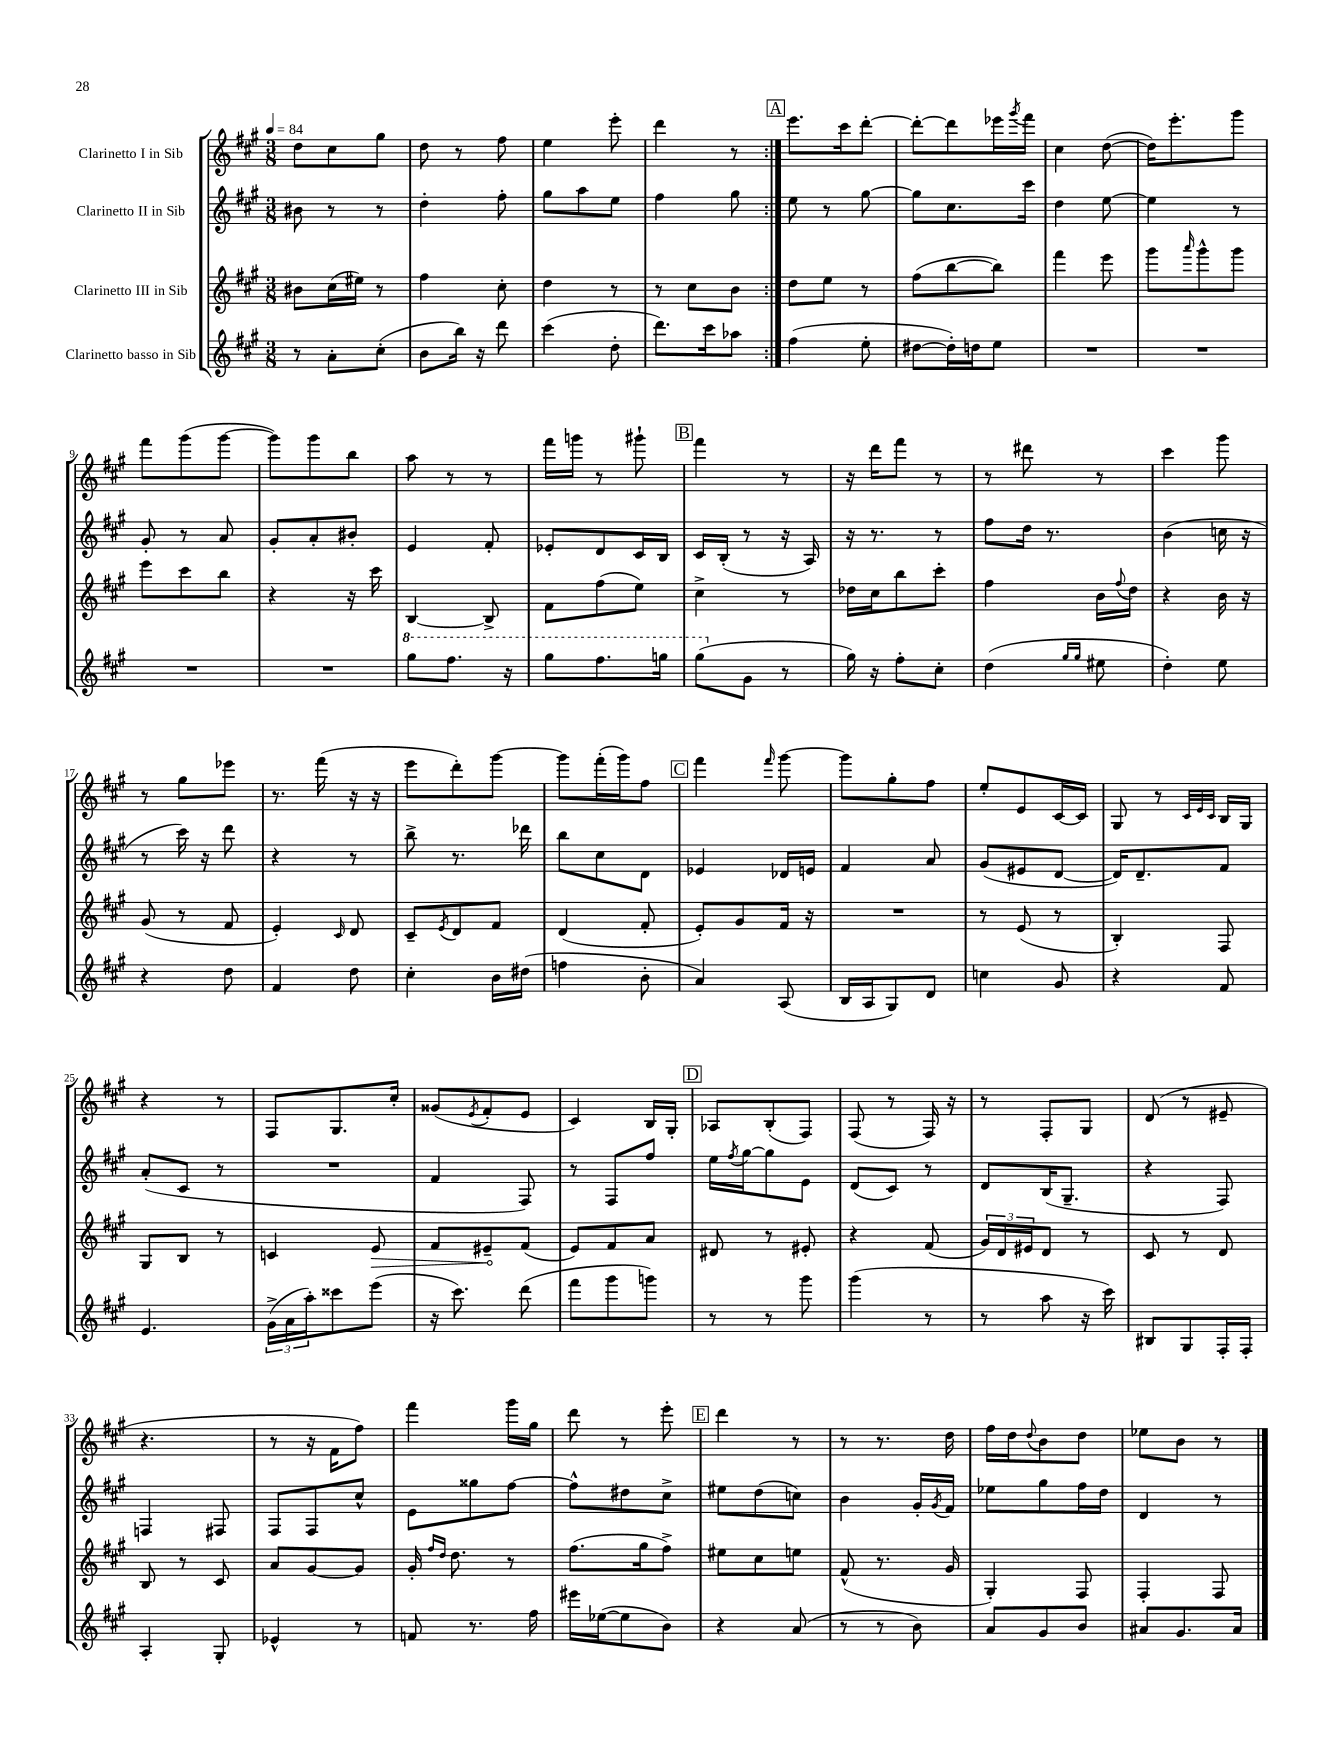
<<
\new StaffGroup <<
\new Staff = "s0" \with { instrumentName = "Clarinetto I in Sib" } {
    \clef treble \key a \major \numericTimeSignature \time 3/8 \tempo 4 = 84
    \repeat volta 2 { d''8 cis''8 gis''8 |
    d''8 r8 fis''8 |
    e''4 e'''8-. |
    d'''4 r8 | }
    \mark \markup { \box "A" } e'''8. cis'''16 d'''8~-. |
    d'''8~-. d'''8 ees'''16 \acciaccatura { gis'''8 } fis'''16 |
    cis''4 d''8~( |
    d''16) e'''8.-. gis'''8 |
    fis'''8 gis'''8( gis'''8~ |
    gis'''8) gis'''8 b''8 |
    a''8 r8 r8 |
    fis'''16 g'''16 r8 gis'''8-! |
    \mark \markup { \box "B" } fis'''4 r8 |
    r16 d'''16 fis'''8 r8 |
    r8 dis'''8 r8 |
    cis'''4 gis'''8 |
    r8 gis''8 ees'''8 |
    r8. fis'''16( r16 r16 |
    e'''8 d'''8-.) gis'''8~ |
    gis'''8 fis'''16-.( gis'''16) fis''8 |
    \mark \markup { \box "C" } fis'''4 \grace { fis'''16 } gis'''8~ |
    gis'''8 gis''8-. fis''8 |
    e''8-. e'8 cis'16~ cis'16 |
    gis8 r8 \grace { cis'32 e'32 cis'32 } b16 gis16 |
    r4 r8 |
    fis8 gis8. cis''16-. |
    gisis'8( \acciaccatura { e'8 } fis'8-. e'8 |
    cis'4) b16 gis16-. |
    \mark \markup { \box "D" } aes8 b8-.( fis8) |
    fis8( r8 fis16) r16 |
    r8 fis8-. gis8 |
    d'8( r8 eis'8-- |
    r4. |
    r8 r16 fis'16 fis''8) |
    fis'''4 gis'''16 gis''16 |
    d'''8 r8 e'''8-. |
    \mark \markup { \box "E" } d'''4 r8 |
    r8 r8. d''16 |
    fis''16 d''16 \appoggiatura { d''8 } b'8 d''8 |
    ees''8 b'8 r8 \bar "|." |
}
\new Staff = "s1" \with { instrumentName = "Clarinetto II in Sib" } {
    \clef treble \key a \major \numericTimeSignature \time 3/8
    \repeat volta 2 { bis'8 r8 r8 |
    d''4-. fis''8-. |
    gis''8 a''8 e''8 |
    fis''4 gis''8 | }
    \mark \markup { \box "A" } e''8 r8 gis''8~ |
    gis''8 cis''8. cis'''16 |
    d''4 e''8~ |
    e''4 r8 |
    gis'8-. r8 a'8 |
    gis'8-. a'8-. bis'8-. |
    e'4 fis'8-. |
    ees'8-. d'8 cis'16 b16 |
    \mark \markup { \box "B" } cis'16 b16-.( r8 r16 a16) |
    r16 r8. r8 |
    fis''8 d''16 r8. |
    b'4( c''16 r16 |
    r8 cis'''16) r16 d'''8 |
    r4 r8 |
    b''8-> r8. des'''16 |
    b''8 cis''8 d'8 |
    \mark \markup { \box "C" } ees'4 des'16 e'16 |
    fis'4 a'8 |
    gis'8( eis'8 d'8~ |
    d'16) d'8.-- fis'8 |
    a'8-.( cis'8 r8 |
    R4. |
    fis'4 fis8) |
    r8 fis8 fis''8 |
    \mark \markup { \box "D" } e''16 \acciaccatura { fis''8 } gis''16~ gis''8 e'8 |
    d'8( cis'8) r8 |
    d'8 b16( gis8.-- |
    r4 fis8) |
    f4 fis8 |
    fis8 fis8 cis''8-^ |
    e'8 gisis''8 fis''8~ |
    fis''8-^ dis''8 cis''8-> |
    \mark \markup { \box "E" } eis''8 d''8( c''8) |
    b'4 gis'16-. \acciaccatura { gis'8 } fis'16 |
    ees''8 gis''8 fis''16 d''16 |
    d'4 r8 \bar "|." |
}
\new Staff = "s2" \with { instrumentName = "Clarinetto III in Sib" } {
    \clef treble \key a \major \numericTimeSignature \time 3/8
    \repeat volta 2 { bis'8 cis''16( eis''16) r8 |
    fis''4 cis''8-. |
    d''4 r8 |
    r8 cis''8 b'8 | }
    \mark \markup { \box "A" } d''8 e''8 r8 |
    fis''8( b''8~ b''8) |
    fis'''4 e'''8 |
    gis'''8 \grace { a'''16 } gis'''8-^ gis'''8 |
    e'''8 cis'''8 b''8 |
    r4 r16 cis'''16 |
    b4~ b8-> |
    fis'8 fis''8( e''8) |
    \mark \markup { \box "B" } cis''4-> r8 |
    des''16 cis''16 b''8 cis'''8-. |
    fis''4 b'16 \appoggiatura { fis''8 } d''16 |
    r4 b'16 r16 |
    gis'8( r8 fis'8 |
    e'4-.) \grace { cis'16 } d'8 |
    cis'8-- \acciaccatura { e'8 } d'8 fis'8 |
    d'4( fis'8-. |
    \mark \markup { \box "C" } e'8-.) gis'8 fis'16 r16 |
    R4. |
    r8 e'8( r8 |
    b4-.) fis8 |
    gis8 b8 r8 |
    c'4 \once \override Hairpin.circled-tip = ##t e'8\> |
    fis'8 eis'8--\! fis'8( |
    e'8) fis'8 a'8 |
    \mark \markup { \box "D" } dis'8 r8 eis'8-. |
    r4 fis'8( |
    \tuplet 3/2 { gis'16) d'16 eis'16 } d'8 r8 |
    cis'8 r8 d'8 |
    b8 r8 cis'8 |
    a'8 gis'8~ gis'8 |
    gis'16-. \grace { fis''16 d''16 } d''8. r8 |
    fis''8.( gis''16 fis''8->) |
    \mark \markup { \box "E" } eis''8 cis''8 e''8 |
    fis'8-^( r8. gis'16 |
    gis4-.) fis8 |
    fis4-. fis8 \bar "|." |
}
\new Staff = "s3" \with { instrumentName = "Clarinetto basso in Sib" } {
    \clef treble \key a \major \numericTimeSignature \time 3/8
    \repeat volta 2 { r8 a'8-. cis''8-.( |
    b'8 b''16) r16 d'''8 |
    cis'''4( d''8-. |
    d'''8.) cis'''16 aes''8 | }
    \mark \markup { \box "A" } fis''4( e''8-. |
    dis''8~ dis''16-.) d''16 e''8 |
    R4. |
    R4. |
    R4. |
    R4. |
    \ottava #1 gis'''8 fis'''8. r16 |
    gis'''8 fis'''8. g'''16 |
    \mark \markup { \box "B" } gis'''8( \ottava #0 gis'8 r8 |
    gis''16) r16 fis''8-. cis''8-. |
    d''4( \grace { gis''16 gis''16 } eis''8 |
    d''4-.) e''8 |
    r4 d''8 |
    fis'4 d''8 |
    cis''4-. b'16 dis''16( |
    f''4 b'8-. |
    \mark \markup { \box "C" } a'4) a8( |
    b16 a16 gis8) d'8 |
    c''4 gis'8 |
    r4 fis'8 |
    e'4. |
    \tuplet 3/2 { gis'16->( a'16 a''16-.) } cisis'''8 e'''8( |
    r16 cis'''8.) d'''8( |
    fis'''8 gis'''8 g'''8) |
    \mark \markup { \box "D" } r8 r8 gis'''8 |
    gis'''4( r8 |
    r8 a''8 r16 cis'''16) |
    bis8 gis8 fis16-. fis16-. |
    a4-. gis8-. |
    ees'4-^ r8 |
    f'8 r8. fis''16 |
    eis'''16 ees''16~( ees''8 b'8) |
    \mark \markup { \box "E" } r4 a'8( |
    r8 r8 b'8) |
    a'8 gis'8 b'8 |
    ais'8 gis'8. ais'16 \bar "|." |
}
>>
>>
